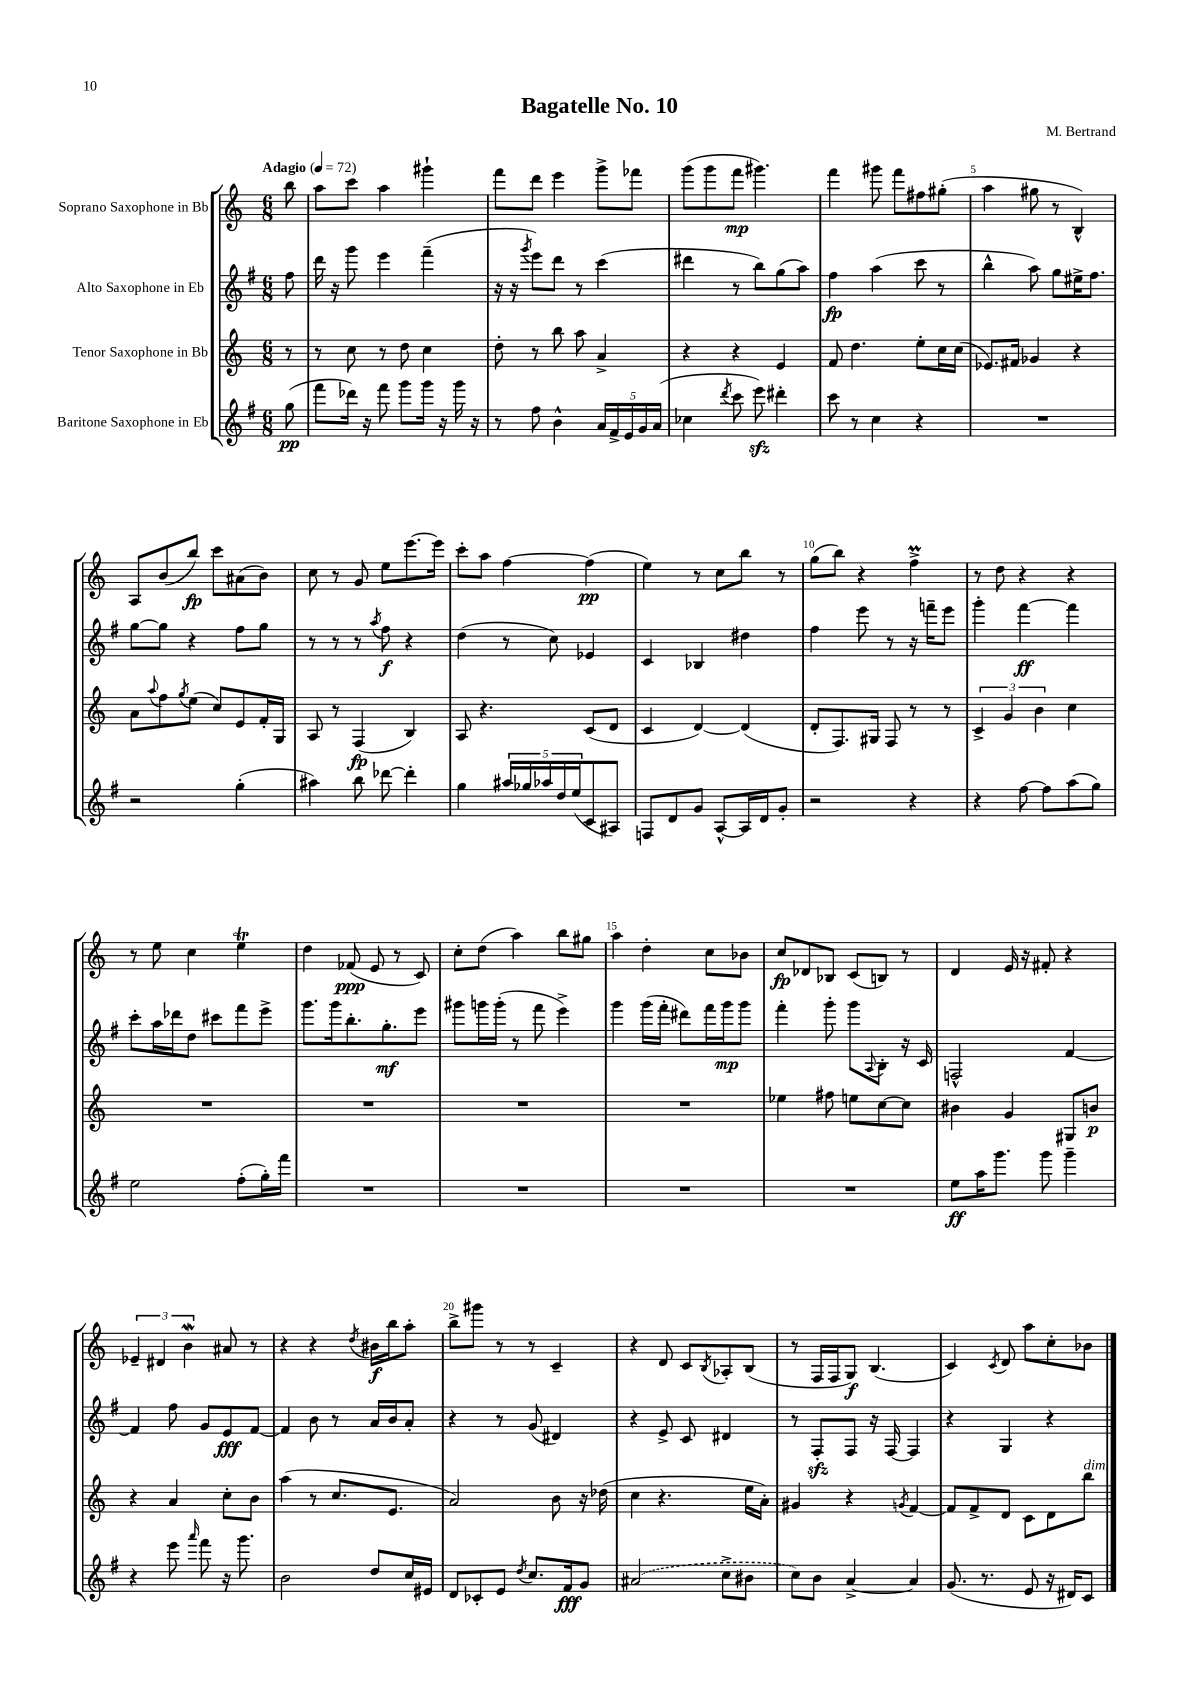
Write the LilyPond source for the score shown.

\header { title = "Bagatelle No. 10" composer = "M. Bertrand" }
<<
\new StaffGroup <<
\new Staff = "s0" \with { instrumentName = "Soprano Saxophone in Bb" } {
    \clef treble \key c \major \numericTimeSignature \time 6/8 \partial 8 \tempo "Adagio" 4 = 72
    b''8 |
    a''8 c'''8 a''4 gis'''4-! |
    f'''8 d'''8 e'''4 g'''8-> fes'''8 |
    g'''8( g'''8 f'''8\mp gis'''4.) |
    f'''4 gis'''8 f'''8 fis''8 gis''8-.( |
    a''4 gis''8 r8 b4-^) |
    a8 b'8( b''8\fp) c'''8 ais'8( b'8) |
    c''8 r8 g'8 e''8 e'''8.~ e'''16 |
    c'''8-. a''8 f''4~ f''4\pp( |
    e''4) r8 c''8 b''8 r8 |
    g''8( b''8) r4 f''4->\prall |
    r8 d''8 r4 r4 |
    r8 e''8 c''4 e''4\trill |
    d''4 fes'8\ppp( e'8 r8 c'8) |
    c''8-. d''8( a''4) b''8 gis''8 |
    a''4 d''4-. c''8 bes'8 |
    c''8\fp des'8 bes8 c'8( b8) r8 |
    d'4 e'16 r16 fis'8-. r4 |
    \tuplet 3/2 { ees'4-- dis'4 b'4\mordent } ais'8 r8 |
    r4 r4 \acciaccatura { d''8 } bis'16\f b''16 a''8-. |
    b''8-> gis'''8 r8 r8 c'4-- |
    r4 d'8 c'8 \acciaccatura { b8 } aes8-. b8( |
    r8 f16 f16 g8\f) b4.( |
    c'4) \acciaccatura { c'8 } d'8 a''8 c''8-. bes'8 \bar "|." |
}
\new Staff = "s1" \with { instrumentName = "Alto Saxophone in Eb" } {
    \clef treble \key g \major \numericTimeSignature \time 6/8 \partial 8
    fis''8 |
    d'''16 r16 g'''8 e'''4 fis'''4--( |
    r16 r16 \acciaccatura { g'''8 } e'''8) d'''8 r8 c'''4( |
    dis'''4 r8 b''8) g''8( a''8) |
    fis''4\fp a''4( c'''8 r8 |
    b''4-^ a''8) g''8 eis''16-> fis''8. |
    g''8~ g''8 r4 fis''8 g''8 |
    r8 r8 r8 \acciaccatura { a''8 } fis''8\f r4 |
    d''4( r8 c''8) ees'4 |
    c'4 bes4 dis''4 |
    fis''4 e'''8 r8 r16 f'''16-- e'''8 |
    g'''4-. fis'''4~\ff fis'''4 |
    c'''8-. a''16 des'''16 d''8 cis'''8 fis'''8 e'''8-> |
    g'''8. g'''16 b''8.-. g''8.-.\mf e'''8 |
    gis'''8 g'''16 g'''16-.( r8 fis'''8 e'''4->) |
    g'''4 g'''16( fis'''16-. dis'''8) fis'''16 g'''16\mp g'''8 |
    fis'''4-. g'''8-. g'''8 \appoggiatura { a8 } b8-. r16 c'16 |
    f2-^ fis'4~ |
    fis'4 fis''8 g'8 e'8\fff fis'8~ |
    fis'4 b'8 r8 a'16 b'16 a'8-. |
    r4 r8 g'8( dis'4) |
    r4 e'8-> c'8 dis'4 |
    r8 fis8-.\sfz fis8 r16 fis16~ fis4 |
    r4 g4 r4 \bar "|." |
}
\new Staff = "s2" \with { instrumentName = "Tenor Saxophone in Bb" } {
    \clef treble \key c \major \numericTimeSignature \time 6/8 \partial 8
    r8 |
    r8 c''8 r8 d''8 c''4 |
    d''8-. r8 b''8 a''8 a'4-> |
    r4 r4 e'4 |
    f'8 d''4. e''8-. c''16 c''16( |
    ees'8.) fis'16 ges'4 r4 |
    a'8 \appoggiatura { a''8 } f''8 \acciaccatura { g''8 } e''8( c''8) e'8 f'16-. g16 |
    a8 r8 f4\fp( b4) |
    a8 r4. c'8( d'8 |
    c'4 d'4~) d'4( |
    d'8-. f8.) gis16 f8 r8 r8 |
    \tuplet 3/2 { c'4-> g'4 b'4 } c''4 |
    R2. |
    R2. |
    R2. |
    R2. |
    ees''4 fis''8 e''8 c''8~ c''8 |
    bis'4 g'4 gis8 b'8\p |
    r4 a'4 c''8-. b'8 |
    a''4( r8 c''8. e'8. |
    a'2) b'8 r16 des''16( |
    c''4 r4. e''16 a'16-.) |
    gis'4 r4 \acciaccatura { g'8 } f'4~ |
    f'8 f'8-> d'8 c'8 d'8 b''8^\markup { \italic "dim." } \bar "|." |
}
\new Staff = "s3" \with { instrumentName = "Baritone Saxophone in Eb" } {
    \clef treble \key g \major \numericTimeSignature \time 6/8 \partial 8
    g''8\pp( |
    fis'''8 des'''16) r16 fis'''8 g'''8 g'''16 r16 g'''16 r16 |
    r8 fis''8 b'4-^ \tuplet 5/4 { a'16 fis'16-> e'16 g'16 a'16( } |
    ces''4 \acciaccatura { d'''8 } c'''8 e'''8\sfz) dis'''4-. |
    c'''8 r8 c''4 r4 |
    R2. |
    r2 g''4-.( |
    ais''4) b''8 des'''8~ des'''4-. |
    g''4 \tuplet 5/4 { ais''16 ges''16 aes''16 d''16 e''16( } c'8 ais8) |
    f8 d'8 g'8 a8~-^ a16 d'16 g'8-. |
    r2 r4 |
    r4 fis''8~ fis''8 a''8( g''8) |
    e''2 fis''8-.( g''16-.) fis'''16 |
    R2. |
    R2. |
    R2. |
    R2. |
    e''8\ff a''16 g'''8. g'''8 g'''4-- |
    r4 e'''8 \grace { a'''16 } fis'''8 r16 g'''8. |
    b'2 d''8 c''16 eis'16 |
    d'8 ces'8-. e'8 \acciaccatura { d''8 } c''8. fis'16\fff g'8 |
    \once \slurDashed ais'2( c''8-> bis'8 |
    c''8) b'8 a'4~-> a'4 |
    g'8.( r8. e'8 r16 dis'16) c'8 \bar "|." |
}
>>
>>
\layout { \context { \Score \override BarNumber.break-visibility = ##(#f #t #t) barNumberVisibility = #(every-nth-bar-number-visible 5) } }
